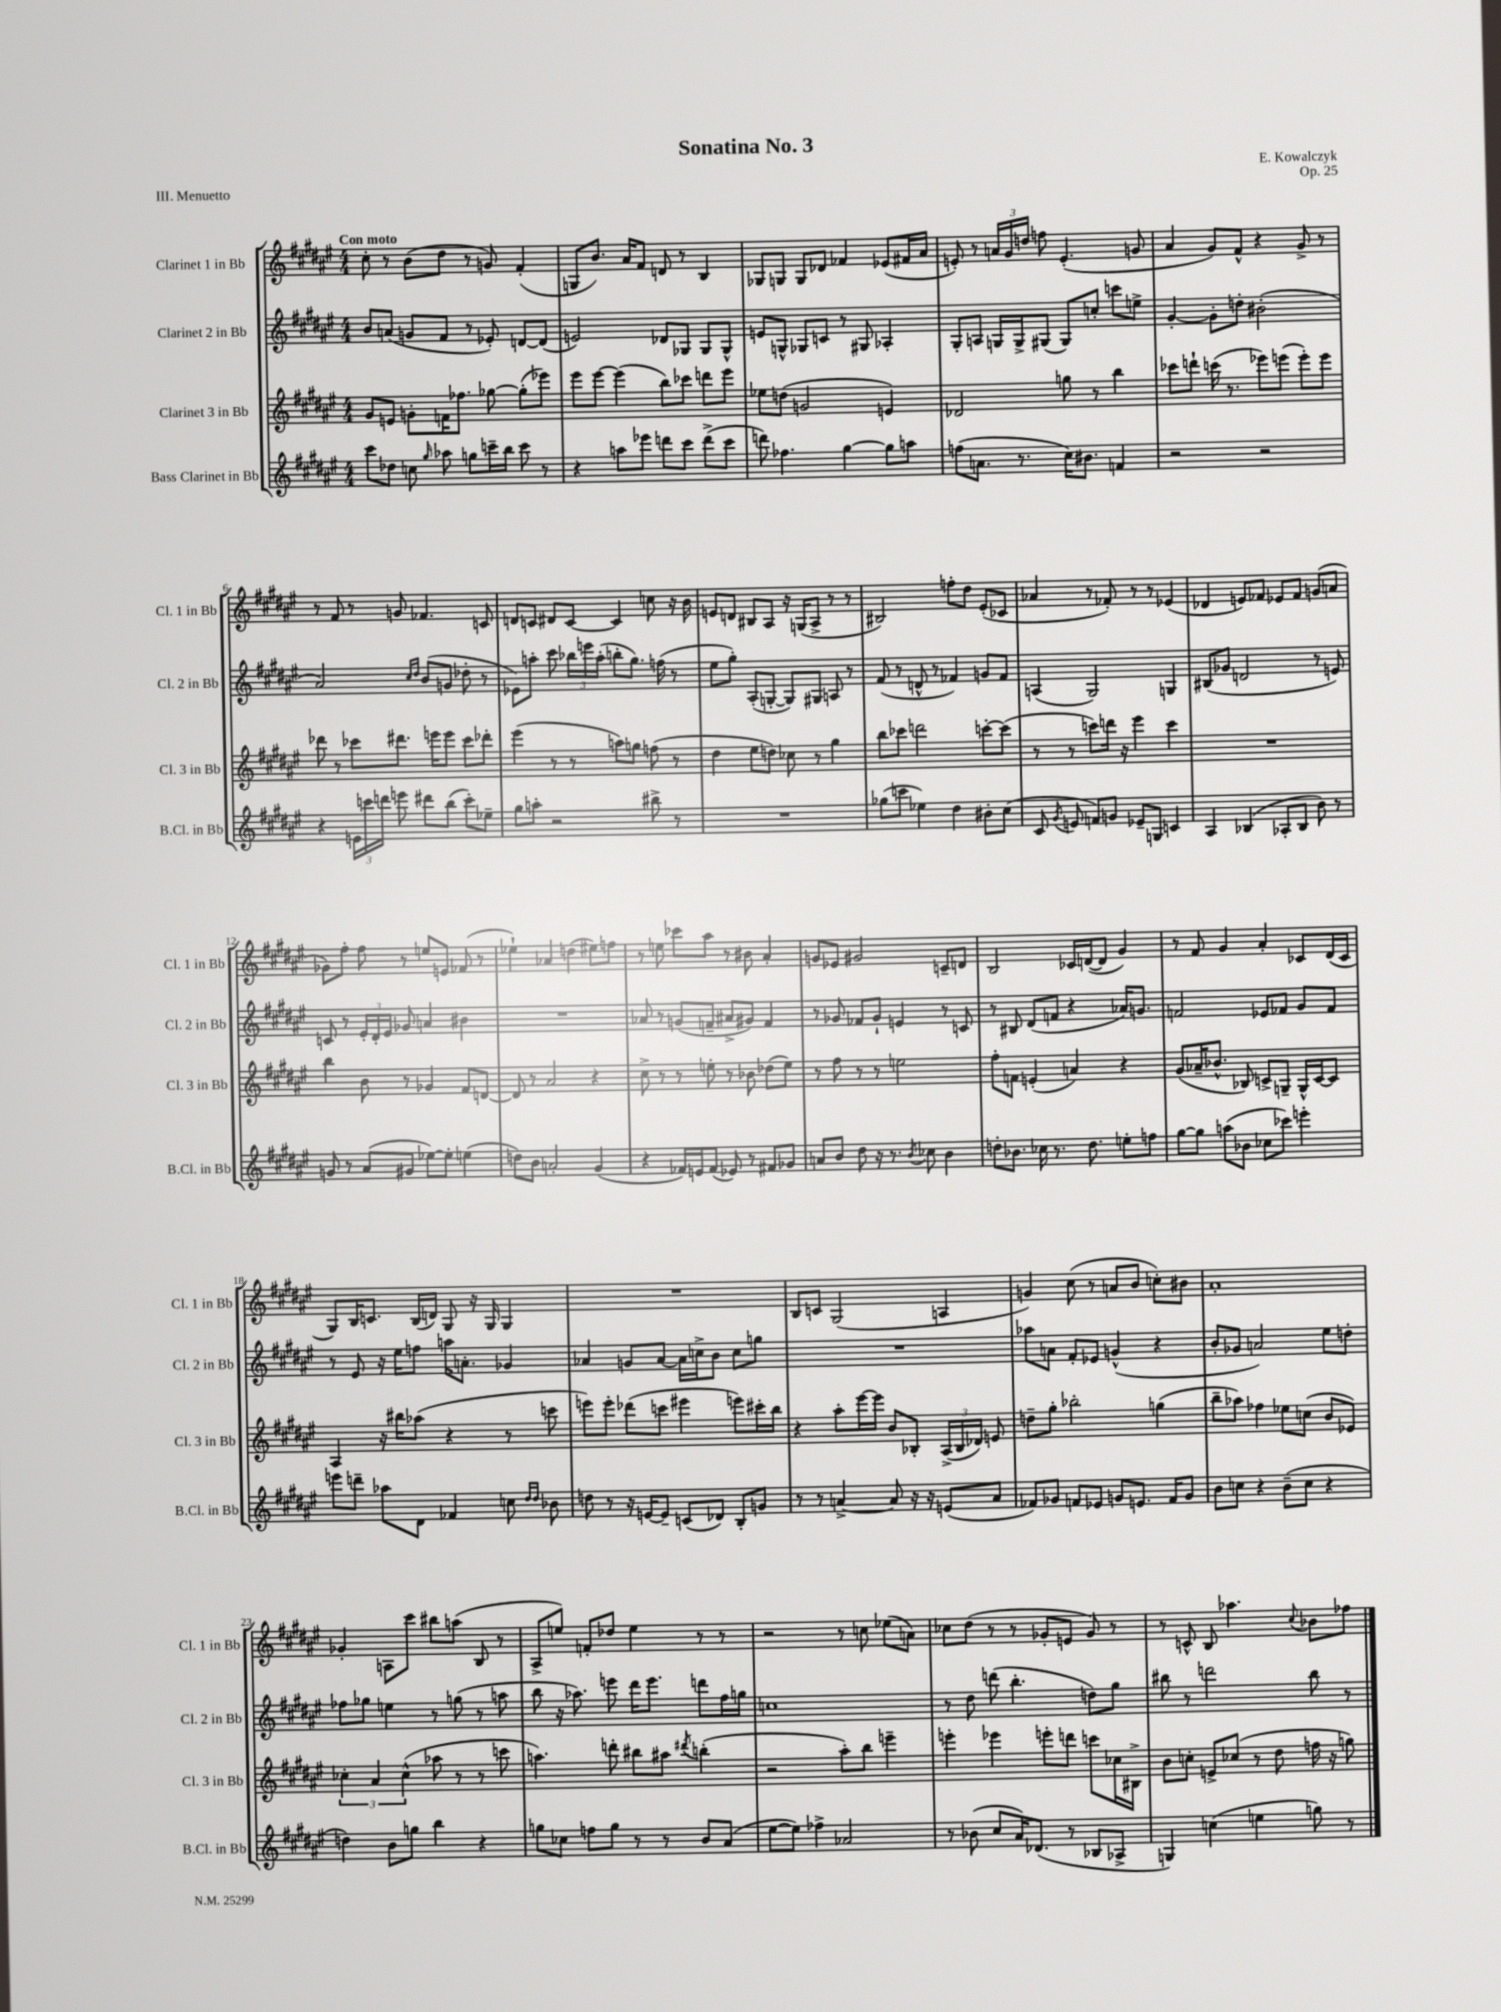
\header { title = "Sonatina No. 3" composer = "E. Kowalczyk" opus = "Op. 25" piece = "III. Menuetto" }
<<
\new StaffGroup <<
\new Staff = "s0" \with { instrumentName = "Clarinet 1 in Bb" shortInstrumentName = "Cl. 1 in Bb" } {
    \clef treble \key fis \major \numericTimeSignature \time 4/4 \tempo "Con moto"
    \autoBeamOff cis''8-. r8 b'8[( dis''8] r8 g'8) fis'4-.( |
    g8[ b'8.]) ais'16[ fis'8] d'8 r8 b4 |
    ges8[ g8] g8[ des'8] fes'4 ees'8[( fis'16 ais'16] |
    e'8-.) r8 \tuplet 3/2 { a'16[ gis'16 d''16] } f''8 e'4.-.( g'8 |
    ais'4 gis'8[) fis'8]-^ r4 gis'8-> r8 |
    r8 fis'8 r8 g'8 fes'4. c'8 |
    d'8[ c'8] dis'8[ c'8]~ c'4 c''8 r16 b'16 |
    e'8[ d'8] bis8[ ais8] r16 g16[( ais8]-> r8 r8 |
    bis2) f''8[-. dis''8] eis'8[-.( ces'8] |
    aes'4 r8 fes'8-.) r8 r8 ees'4( |
    des'4 e'8[) fes'8] ees'8[ fes'8] g'8[( a'8] |
    ges'8[) fis''8]-. fis''8 r8 e''8[ e'8] fes'8( r8 |
    ees''4-!) aes'4 d''4( eis''8[) f''8] |
    r8 e''8 ces'''8[ ais''8] r8 bis'8 ais'4-. |
    g'8[ ees'8] gis'2 c'8[-- d'8] |
    b2 ces'16[ d'16~( d'8] gis'4) |
    r8 fis'8 gis'4 ais'4-. ces'8[ dis'16( ces'16] |
    gis8[) b16 c'8.] b16[( d'16]) gis8 r16 gis16 gis4 |
    R1 |
    b8[ c'8] gis2( a4 |
    g'4) cis''8( r8 a'8[ b'8] c''8[-.) bis'8] |
    ais'1-. |
    ges'4-. a8[ cis'''8] bis''8[ a''8]( b8 r8 |
    ais8[-> e''8]) f'8[-. des''8] e''4 r8 r8 |
    r2 r8 c''8 ees''8[( a'8]) |
    ces''8[ dis''8]( r8 r8 ges'8[-. e'8] ges'8) r8 |
    r8 c'8-^ b8 aes''4. \appoggiatura { cis''8 } bes'8[ fes''8] \bar "|." |
}
\new Staff = "s1" \with { instrumentName = "Clarinet 2 in Bb" shortInstrumentName = "Cl. 2 in Bb" } {
    \clef treble \key fis \major \numericTimeSignature \time 4/4
    \autoBeamOff b'8[ a'8]( g'8[ fis'8] r8 ees'8-.) d'8[~ d'8]( |
    e'2) des'8[ ges8] ges8[ ges8]-^ |
    e'8[ g8]-^ ges8[ c'8] r8 gis8 aes4-. |
    gis8[-. a8] g16[ g16-> gis8]( gis8[) c''8]-. c'''8[ e''8]-> |
    gis'4~-. gis'8[-. d''8]-. bis'2-.( |
    ais'2) \grace { cis''16[ dis''16] } b'8[( g'8] des''8-. r8 |
    ees'8[) a''8]-. cis'''8 \tuplet 3/2 { bes''16[ e'''16 a''16]-.( } b''8[-. gis''8.]) f''16( r8 |
    eis''8[ gis''8]-.) ais8[-.( g8]~-. g8[) gis8] a8 r8 |
    fis'8( r8 d'8-^ r8 fes'4) g'8[ fes'8] |
    a4( gis2) g4 |
    bis8[( ges'8] d'2 r8 e'8) |
    c'8 r8 \tuplet 3/2 { eis'16[-. dis'16-. eis'16] } ges'8 a'4 bis'4 |
    R1 |
    aes'8 r8 g'8[( f'8]-- ais'8[-> gis'8]) f'4 |
    r8 ges'8 fes'8[ ges'8]-! e'4 r8 c'8 |
    r8 bis8 dis'8[( f'8] r4 aes'16[) g'8.] |
    f'2 ees'8[ fes'8] gis'8[ fes'8] |
    r8 eis'8 r16 eis''16[ f''8] a''16[ a'8.]-. ges'4 |
    aes'4 g'8[ aes'8]~ aes'16[ c''16-> b'8] c''8[ g''8] |
    R1 |
    aes''8[ a'8] fis'8[-. ees'8] g'4-^( r4 |
    b'8[-. ges'8] a'2) eis''8[ d''8]-. |
    fes''8[ ges''8] e''4 r8 g''8( r8 a''8 |
    b''8 r16 aes''8.) e'''8 dis'''16[ e'''8.] d'''8[ fis''16 g''16] |
    c''1 |
    r8 dis''8 d'''8( b''4.-. d''8[) gis''8] |
    bis''8 r8 d'''2 bis''8 r8 \bar "|." |
}
\new Staff = "s2" \with { instrumentName = "Clarinet 3 in Bb" shortInstrumentName = "Cl. 3 in Bb" } {
    \clef treble \key fis \major \numericTimeSignature \time 4/4
    \autoBeamOff gis'8[ e'8] g'8[-. f'16 fes''8.] ges''8~ ges''8[-.( ees'''8]) |
    eis'''8[ eis'''8]~ eis'''4( b''8[) ces'''8] d'''8[ eis'''8] |
    ees''8[ d''8]( g'2 e'4) |
    des'2 g''8 r8 b''4 |
    ces'''8[ d'''8]-! c'''16( r8. ees'''8[) e'''8]( e'''8[-.) e'''8] |
    des'''8 r8 ces'''8[ dis'''8.] e'''16[ e'''8] ces'''8[ des'''8]-. |
    eis'''4( r8 r8 a''8[) g''8] f''8( r8 |
    dis''4 eis''8[ d''8]) ces''8 r8 gis''4 |
    b''8[ ces'''8] d'''2 c'''8[~-. c'''8]( |
    r8 r8 c'''8[) d'''16] r16 eis'''4 c'''4 |
    R1 |
    b''4 b'8 r8 ges'4 fis'8[ d'8]~ |
    d'8 r8 ais'2 r4 |
    cis''8-> r8 r8 e''8-. r8 bes'8 des''8[( e''8]) |
    r8 fis''8 r8 r8 e''2 |
    fis''8[-. f'8] e'4-.( a'4) r4 |
    gis'8[( aes'16-- bes'8.]-^ bes8) c'8[-> g8]-- g16[-^ c'16~ c'8] |
    ais4 r16 bis''16[ aes''8]( r4 r8 c'''8 |
    e'''8[) e'''8]-. des'''8[( c'''8] eis'''4 e'''8[) cis'''16-. b''16] |
    r4 ais''8[-. eis'''16~ eis'''16] b'8[ bes8]-. \tuplet 3/2 { ais16[->( bes16 des'16]) } e'8 |
    d''8[-- gis''8]-. bes''2-. g''4( |
    b''8[-- aes''8]) fes''4 ees''8[ c''8]( b'8[ ees'8]) |
    \tuplet 3/2 { ces''4-. ais'4 ces''4-^( } aes''8 r8 r8 c'''8 |
    a''4.) d'''8-. bis''8[ ais''8] \acciaccatura { dis'''8 } b''4-.( |
    r2 ais''8[-.) b''8] e'''4-- |
    e'''4-. ees'''4 e'''8[-. d'''8] c'''8[ ces''16 bis16]-> |
    b'8[ c''8]-. e'8[-> ces''8]( r8 dis''8 f''16 r16 g''8) \bar "|." |
}
\new Staff = "s3" \with { instrumentName = "Bass Clarinet in Bb" shortInstrumentName = "B.Cl. in Bb" } {
    \clef treble \key fis \major \numericTimeSignature \time 4/4
    \autoBeamOff cis'''8[ des''8] c''8 \grace { gis''16 } aes''8 g''8[ c'''16-- b''16] c'''8 r8 |
    r4 a''8[ ees'''8] d'''8[ cis'''8] d'''8[->( cis'''8] |
    d'''8) fes''4. gis''4~ gis''8[ a''8] |
    f''8[( a'8.] r8. cis''16[) bis'8.] f'4 |
    r2 r2 |
    r4 \tuplet 3/2 { e'16[ c'''16 d'''16] } e'''8 dis'''8[ b''8]( c'''8[-.) ees''8]-- |
    gis''8[ a''8]-. r2 bis''8-> r8 |
    R1 |
    ges''8[( c'''8] ees''4) dis''4 bis'8[-. cis''8]( |
    cis'8 \acciaccatura { gis'8 } e'8 f'8[) g'8] ees'8[-- g8] c'4 |
    ais4 bes4( aes8[-. bes8] b'8) r8 |
    g'8 r8 ais'8[( gis'8] ees''8[~) ees''8]-. e''4( |
    d''8[) b'8] a'2-. gis'4( |
    r4 fes'16[) e'16 fes'8]( ees'8) r8 fis'8[ ges'8] |
    a'8[ b'8] dis''8 r16 r8. \acciaccatura { b'8 } ces''8 b'4 |
    d''8[-. bes'8.] ces''16 r8. d''8. e''8[-. f''8] |
    gis''8[~ gis''8] a''8[( bes'8] ces''8[ ces'''8]) e'''4-. |
    e'''8[ d'''8]-- aes''8[ dis'8] fes'4 c''8 \grace { dis''16[ dis''16] } bes'8 |
    d''8 r8 r16 e'16[~ e'8]-- c'8[( des'8]) b8[-. g'8] |
    r8 r8 a'4~-> a'8 r16 r16 e'8[( a'8] |
    fes'8[) ges'8] f'8[ ees'8] g'8[ e'8.] f'16[ g'8] |
    b'8[ c''8] r4 b'8[--( c''8] r4 |
    d''4) b'8[ g''8] b''4 r4 |
    g''8[ ces''8] f''8[ g''8] r8 r8 b'8[ ais'8]( |
    eis''8[~ eis''8]) fes''4-> aes'2 |
    r8 bes'8( cis''8[ ais'16) des'8.]( r8 bes8[ aes8]-> |
    g4) c''4( e''4 g''8) r8 \bar "|." |
}
>>
>>
